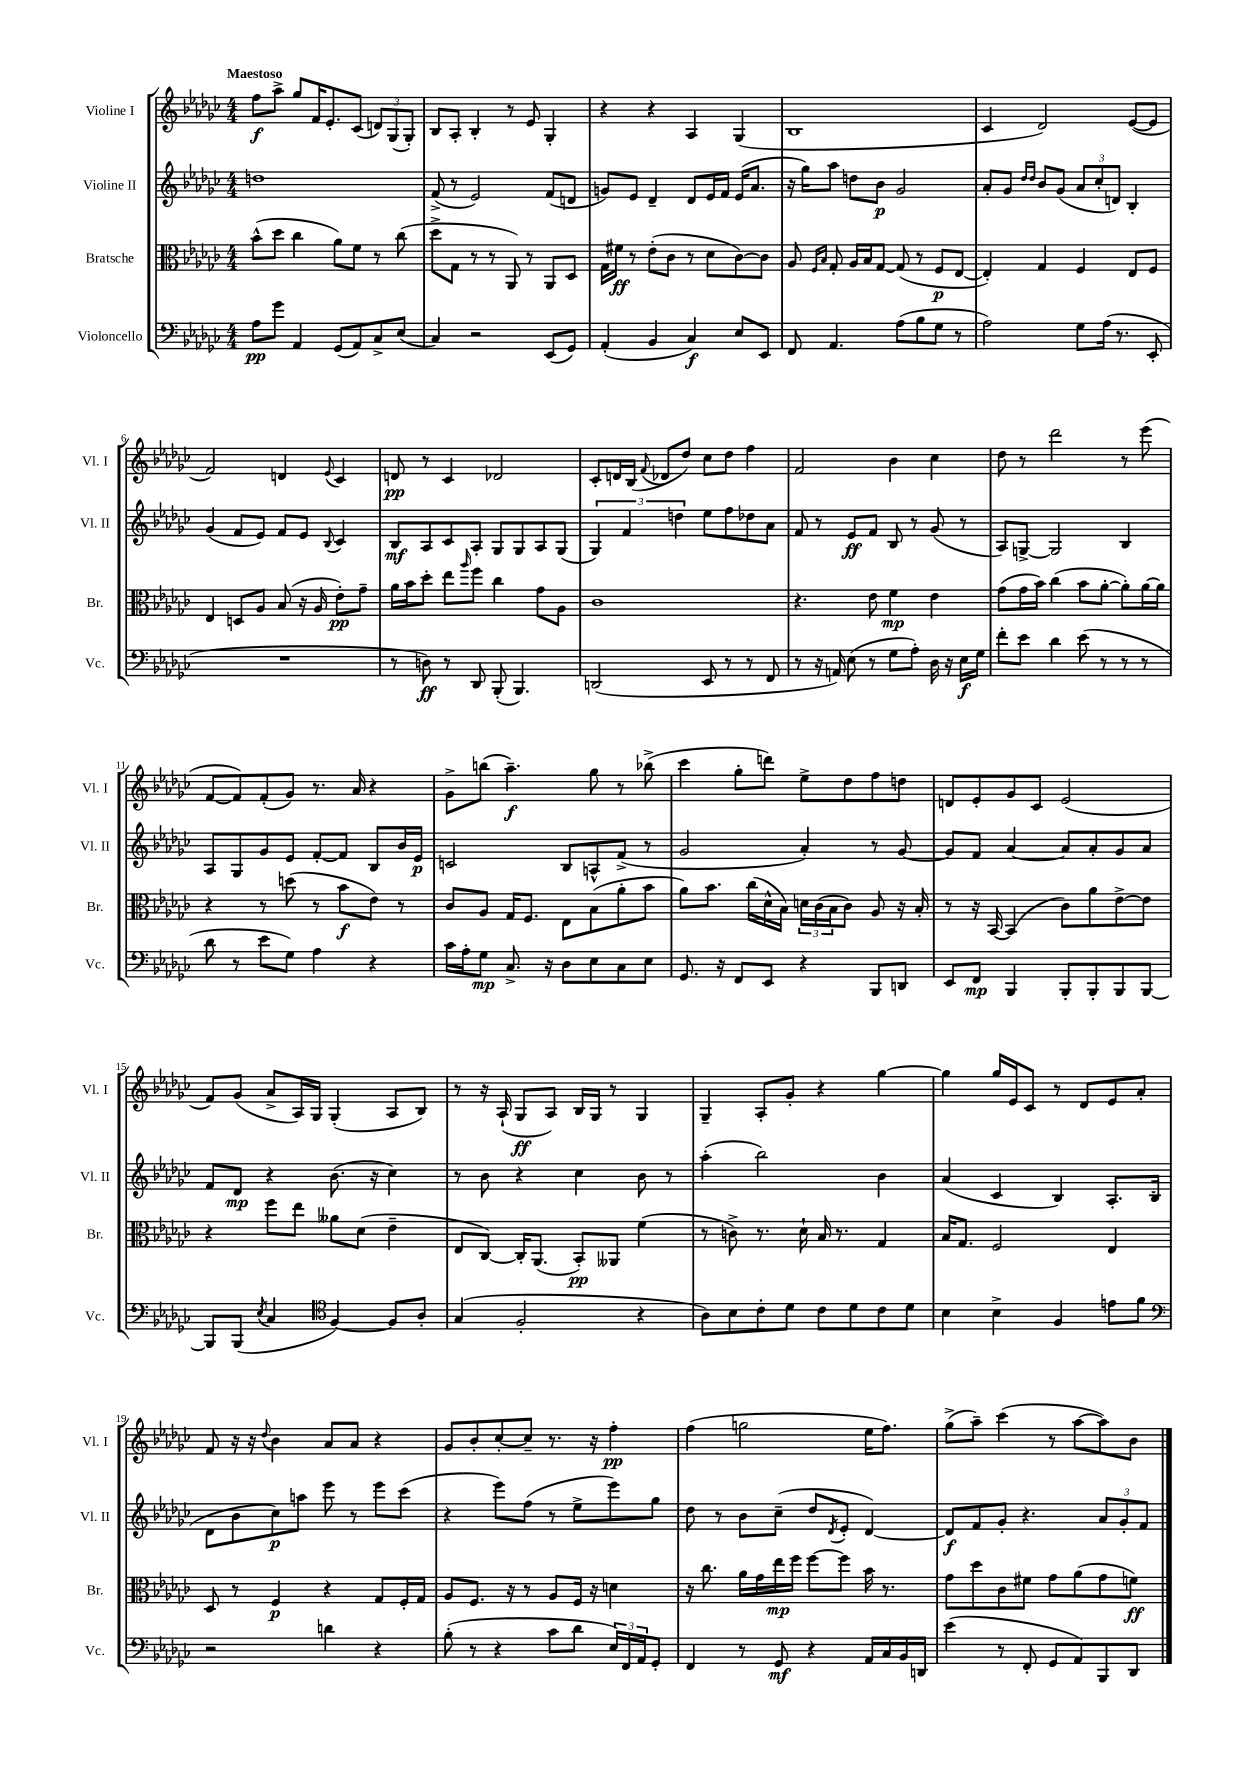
<<
\new StaffGroup <<
\new Staff = "s0" \with { instrumentName = "Violine I" shortInstrumentName = "Vl. I" } {
    \clef treble \key ges \major \numericTimeSignature \time 4/4 \tempo "Maestoso"
    f''8\f aes''8-> ges''8 f'16 ees'8.-. ces'8( \tuplet 3/2 { d'8) ges8( ges8-.) } |
    bes8 aes8-. bes4-. r8 ees'8 ges4-. |
    r4 r4 aes4 ges4( |
    bes1 |
    ces'4 des'2) ees'8~( ees'8 |
    f'2) d'4 \appoggiatura { ees'8 } ces'4 |
    d'8\pp r8 ces'4 des'2 |
    ces'8-. d'16 bes16( \appoggiatura { f'8 } des'8 des''8) ces''8 des''8 f''4 |
    f'2 bes'4 ces''4 |
    des''8 r8 des'''2 r8 ees'''8( |
    f'8~ f'8) f'8-.( ges'8) r8. aes'16 r4 |
    ges'8-> b''8( aes''4.--\f) ges''8 r8 bes''8->( |
    ces'''4 ges''8-. d'''8) ees''8-> des''8 f''8 d''8 |
    d'8 ees'8-. ges'8 ces'8 ees'2( |
    f'8) ges'8( aes'8-> aes16) ges16 ges4-.( aes8 bes8) |
    r8 r16 aes16-!( ges8\ff aes8) bes16 ges16 r8 ges4 |
    ges4-- aes8-. ges'8-. r4 ges''4~ |
    ges''4 ges''16 ees'16 ces'8 r8 des'8 ees'8 aes'8-. |
    f'8 r16 r16 \appoggiatura { des''8 } bes'4 aes'8 aes'8 r4 |
    ges'8 bes'8-. ces''8~-. ces''8-- r8. r16 f''4-.\pp |
    f''4( g''2 ees''16 f''8.) |
    ges''8->( aes''8--) ces'''4( r8 aes''8~ aes''8) bes'8 \bar "|." |
}
\new Staff = "s1" \with { instrumentName = "Violine II" shortInstrumentName = "Vl. II" } {
    \clef treble \key ges \major \numericTimeSignature \time 4/4
    d''1 |
    f'8->( r8 ees'2) f'8( d'8 |
    g'8) ees'8 des'4-- des'8 ees'16 f'16 ees'16( aes'8. |
    r16 ges''16) aes''8 d''8 bes'8\p ges'2 |
    aes'8-. ges'8 \grace { des''16 des''16 } bes'8 ges'8( \tuplet 3/2 { aes'8 ces''8-. d'8) } bes4-. |
    ges'4( f'8 ees'8) f'8 ees'8 \appoggiatura { bes8 } ces'4 |
    bes8\mf aes8 ces'8 aes8-. ges8 ges8 aes8 ges8( |
    \tuplet 3/2 { ges4) f'4 d''4 } ees''8 f''8 des''8 aes'8 |
    f'8 r8 ees'8\ff f'8 bes8 r8 ges'8( r8 |
    aes8) g8~-> g2 bes4 |
    aes8 ges8 ges'8 ees'8 f'8~-. f'8 bes8 bes'16 ees'16\p |
    c'2 bes8 a8-^ f'8->( r8 |
    ges'2 aes'4-.) r8 ges'8~ |
    ges'8 f'8 aes'4~ aes'8 aes'8-. ges'8 aes'8 |
    f'8 des'8\mp r4 bes'8.( r16 ces''4) |
    r8 bes'8 r4 ces''4 bes'8 r8 |
    aes''4-.( bes''2) bes'4 |
    aes'4( ces'4 bes4) aes8.-. bes16( |
    des'8 bes'8 ces''8\p) a''8 ees'''8 r8 ees'''8 ces'''8( |
    r4 ees'''8) f''8( r8 ees''8-> ees'''8) ges''8 |
    des''8 r8 bes'8 ces''8--( des''8 \acciaccatura { des'8 } ees'8-. des'4~) |
    des'8\f f'8 ges'8-. r4. \tuplet 3/2 { aes'8 ges'8-. f'8 } \bar "|." |
}
\new Staff = "s2" \with { instrumentName = "Bratsche" shortInstrumentName = "Br." } {
    \clef alto \key ges \major \numericTimeSignature \time 4/4
    bes'8-^( des''8 ces''4 aes'8) f'8 r8 ces''8( |
    des''8-> ges8 r8 r8 aes,8) r8 aes,8 des8 |
    ges16 fis'16\ff r8 ees'8-.( ces'8 r8 des'8 ces'8~) ces'8 |
    aes8 \grace { f16 bes16 } ges8-. aes16 bes16 ges8~ ges8( r8 f8\p ees8~ |
    ees4-.) ges4 f4 ees8 f8 |
    ees4 d8 aes8 bes8( r16 aes16 ees'8-.\pp) ges'8-- |
    aes'16 bes'16 des''8-. ees''8 \grace { aes''16 } f''8 ces''4 ges'8 aes8 |
    ces'1 |
    r4. ees'8 f'4\mp ees'4 |
    ges'8( ges'16 bes'16) ces''4( bes'8 aes'8~-. aes'8-.) aes'16~ aes'16 |
    r4 r8 d''8( r8 bes'8\f ees'8) r8 |
    ces'8 aes8 ges16 f8. ees8 bes8( aes'8-. bes'8 |
    aes'8) bes'8. ces''16( des'16-^ bes16) \tuplet 3/2 { d'16 ces'16( bes16 } ces'8) aes8 r16 bes16-. |
    r8 r16 bes,16~ bes,4( ces'8) aes'8 ees'8~-> ees'8 |
    r4 f''8 ees''8 aeses'8 des'8( ees'4-- |
    ees8 ces8~) ces16-. aes,8.( bes,8-.\pp) aeses,8 f'4( |
    r8 c'8->) r8. des'16-! bes16 r8. ges4 |
    bes16 ges8. f2 ees4 |
    des8 r8 f4\p r4 ges8 f16-. ges16 |
    aes8 f8. r16 r8 aes8 f16 r16 d'4 |
    r16 ces''8. aes'16 ges'16 ees''16\mp f''16 f''8~ f''8 bes'16 r8. |
    ges'8 des''8 ces'8 fis'8 ges'8 aes'8( ges'8 f'8\ff) \bar "|." |
}
\new Staff = "s3" \with { instrumentName = "Violoncello" shortInstrumentName = "Vc." } {
    \clef bass \key ges \major \numericTimeSignature \time 4/4
    aes8\pp ges'8 aes,4 ges,8( aes,8) ces8-> ees8( |
    ces4) r2 ees,8( ges,8) |
    aes,4-.( bes,4 ces4\f) ees8 ees,8 |
    f,8 aes,4. aes8( bes8 ges8 r8 |
    aes2) ges8 aes16( r8. ees,8-. |
    R1 |
    r8 d8\ff) r8 des,8 bes,,8-.( bes,,4.) |
    d,2( ees,8 r8 r8 f,8 |
    r8 r16 a,16) ees8( r8 ges8 aes8-.) des16 r16 ees16\f ges16 |
    f'8-. ees'8 des'4 ees'8( r8 r8 r8 |
    des'8 r8 ees'8 ges8) aes4 r4 |
    ces'16 aes16-. ges8\mp ces8.-> r16 des8 ees8 ces8 ees8 |
    ges,8. r16 f,8 ees,8 r4 bes,,8 d,8 |
    ees,8 f,8\mp bes,,4 bes,,8-. bes,,8-. bes,,8 bes,,8~ |
    bes,,8 bes,,8( \acciaccatura { ees8 } ces4 \clef tenor f4~) f8 aes8-. |
    ges4( f2-. r4 |
    aes8) bes8 ces'8-. des'8 ces'8 des'8 ces'8 des'8 |
    bes4 bes4-> f4 e'8 f'8 |
    \clef bass r2 d'4 r4 |
    bes8-.( r8 r4 ces'8 des'8 \tuplet 3/2 { ees16) f,16 aes,16 } ges,8-. |
    f,4 r8 ges,8\mf r4 aes,16 ces16 bes,16 d,16 |
    ees'4( r8 f,8-. ges,8 aes,8) bes,,8 des,8 \bar "|." |
}
>>
>>
